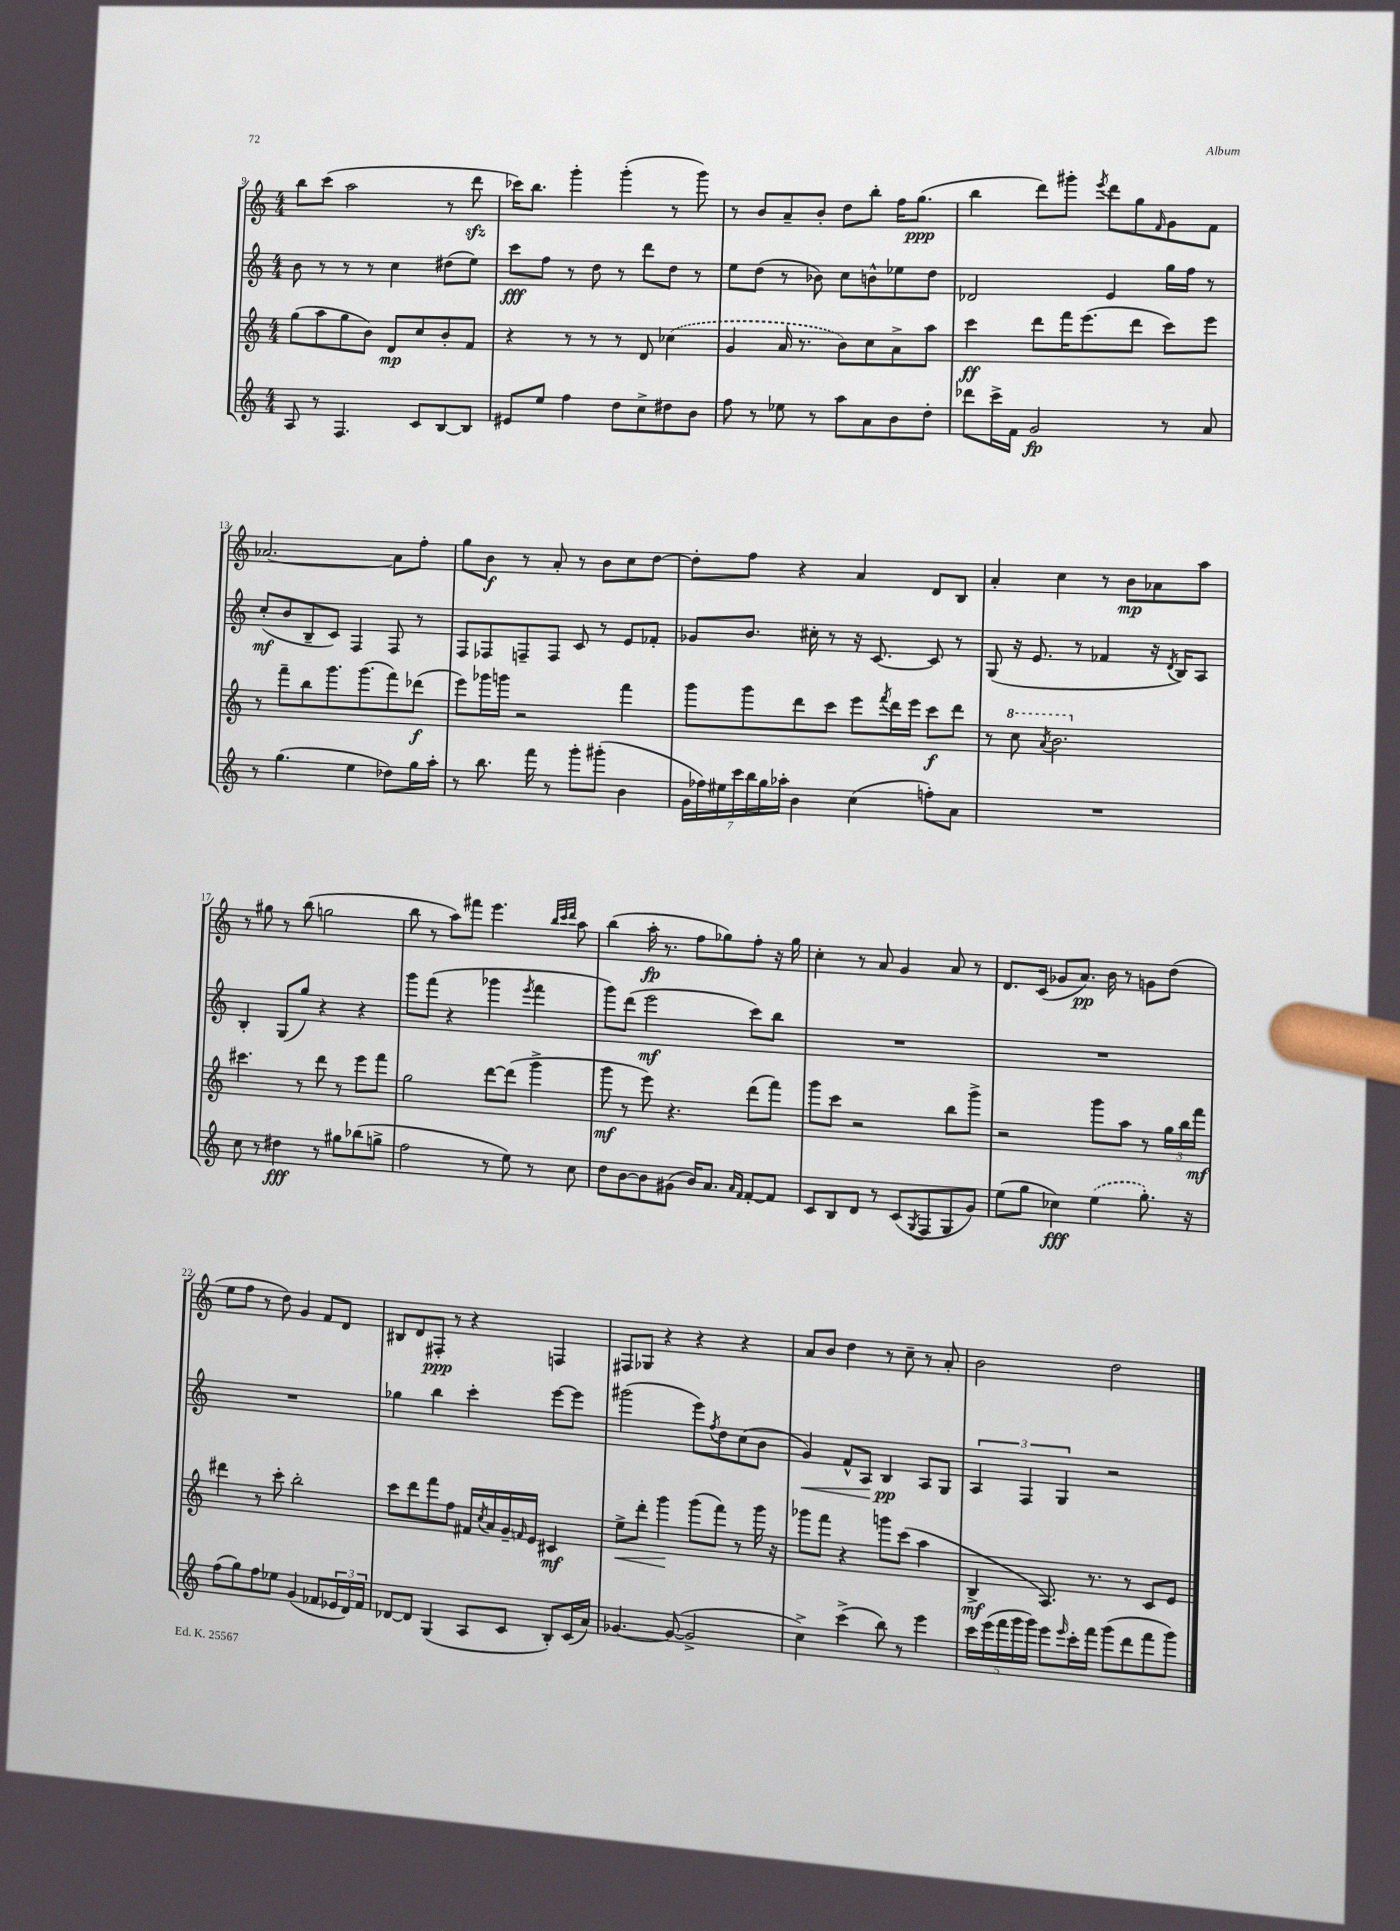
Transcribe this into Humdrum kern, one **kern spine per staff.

**kern	**kern	**kern	**kern
*staff4	*staff3	*staff2	*staff1
*clefG2	*clefG2	*clefG2	*clefG2
*k[]	*k[]	*k[]	*k[]
*M4/4	*M4/4	*M4/4	*M4/4
8A/	(8gg\L	8b\	8bb\L
8r	8aa\	8r	(8ccc\J
4.F/	8gg\	8r	2aa\
.	8b\J)	8r	.
.	8d/L	4cc\	.
8c/L	8cc/	.	.
[8B/	8b'/	(8dd#\L	8r
8B/]J	8f/J	8ee\J)	8ddd\
=	=	=	=
8e#/L	4r	8ccc\L	16ccc-\LK)
.	.	.	8.bb\J
8ee/J	.	8ff\J	.
4ff\	8r	8r	4ggg'\
.	8r	8dd\	.
8dd\L	8r	8r	(4ggg'\
8cc^\	8d/	8ddd\L	.
8dd#\	(4cc-\	8dd\J	8r
8b\J	.	8r	8ggg\)
=	=	=	=
8ff\	4g/	8ee\L	8r
8r	.	(8dd\J	8b/L
8ee-\	16a/	8r	8a~/
.	8.r	.	.
8r	.	8b-\)	8b'/J
8aa\L	8b\L)	8cc\L	8dd\L
8a\	8cc\	8b^^\	8bb'\J
8b\	8a^\	8ee-\	16ff\LK
.	.	.	(8.gg\J
8dd'\J	8aa\J	8dd\J	.
=	=	=	=
8ddd-\L	4ccc\	2d-/	4bb\
16ccc^\L	.	.	.
16f\JJ	.	.	.
2g/	8ddd\L	.	8ddd\L)
.	16fff\K	.	8ggg#'\J
.	(8.eee\	.	.
.	.	.	8qeee/
.	.	4e/	8ddd\L
.	8ddd\J	.	8gg\
.	.	.	16qqf/
8r	8ccc\L)	16gg\LL	8g\
.	.	16ff\JJ	.
8a/	8eee\J	8r	8f\J
=	=	=	=
8r	8r	(8cc'/L	[2.a-/
(4.gg\	8fff~\L	8b/	.
.	8bb\	8B~/	.
.	8.ggg\	8c/J)	.
4ee\	.	4F/	.
.	(8.ggg\	.	.
8dd-\L)	8fff\)	8F/	8a-\]L
16gg\L	(8ddd-\J	8r	8ff'\J
16aa'\JJ	.	.	.
=	=	=	=
8r	8eee\L)	8F/L	8gg\L
8.bb\	16ggg-\L	8F-/	8b\J
.	16ggg\JJ	.	.
.	2r	8F~/	8r
16fff\	.	.	.
8r	.	8F/J	8a'/
8ggg'\L	.	8c/	8r
(8ggg#'\J	.	8r	8b\L
4b\	4fff\	8e/L	8cc\
.	.	8f-'/J	[8dd\J
=	=	=	=
28g\LL	8ggg\L	8g-/L	8dd'\]L
28ff-\)	.	.	.
28ee#\	.	.	.
28ccc\	.	.	.
.	8ggg\	8.b/J	8ff\J
28bb\	.	.	.
28gg\	.	.	.
28aa-'\JJ	.	.	.
4b\	8ddd\	.	4r
.	.	16cc#'\	.
.	8ccc\J	8r	.
(4cc\	8eee\L	16r	4a/
.	.	[8.c/	.
.	8qfff/	.	.
.	16ddd\L	.	.
.	16eee\JJ	.	.
8ff'\L)	8ccc\L	8c/]	8d/L
8a\J	8ddd\J	8r	8B/J
=	=	=	=
1r	8r	(8G/	4a'/
.	8ccc\	16r	.
.	.	8.e/	.
.	8qaa/	.	.
.	2.bb\	.	4cc\
.	.	8r	.
.	.	4f-/	8r
.	.	.	8b\L
.	.	16r	8a-\
.	.	8qd/	.
.	.	16B/LK)	.
.	.	8A/J	8aa\J
=	=	=	=
8cc\	4.ccc#\	4B'/	8r
8r	.	.	8gg#\
4dd#\	.	(8G/L	8r
.	8r	8gg/J)	(8bb\
8r	8ddd\	4r	2gg\
8gg#\L	8r	.	.
(8bb-\	8eee\L	4r	.
8gg^\J	8fff\J	.	.
=	=	=	=
2ff\	2gg\	8ggg\L	8bb\
.	.	(8fff\J	8r
.	.	4r	8aa\L)
.	.	.	8fff#\J
8r	[8ddd\L	4ggg-\	4.eee\
8ee\)	(8ddd\]J	.	.
.	.	8qeee/	.
8r	4ggg^\	4fff\	.
.	.	.	32qqbb/LLL
.	.	.	32qqccc/
.	.	.	32qqddd/JJJ
8cc\	.	.	8aa\
=	=	=	=
8dd\L	8ggg\	8ggg\L)	(4bb\
[8b\	8r	(8ddd\J	.
8b\]	8eee\)	2eee\	16aa'\
.	.	.	8.r
(8g#\J	4.r	.	.
16b/LK)	.	.	8ff\L
8.a/J	.	.	.
.	.	.	8gg-\)
16qqa/LL	.	.	.
16qqf/JJ	.	.	.
[8f'/L	(8ddd\L	8ccc\L)	8ff'\J
8f/]J	8fff\J)	8bb\J	16r
.	.	.	16gg-\
=	=	=	=
8c/L	8ggg\L	1r	4cc'\
8B/	8ccc\J	.	.
8d/J	2r	.	8r
8r	.	.	8a/
(8c/L	.	.	4g/
8qG/	.	.	.
8F/	.	.	.
8G/	8bb\L	.	8a/
8g/J)	8ggg^\J	.	8r
=	=	=	=
(8ee\L	2r	1r	8.d/L
8gg\J	.	.	.
.	.	.	(16c/Jk
4cc-\)	.	.	8g-/L
.	.	.	8.a/J)
(4ee\	8ggg\L	.	.
.	.	.	16b\
.	8aa\J	.	8r
8.gg'\)	8r	.	8g\L
.	24gg\LL	.	(8dd\J
.	24bb\	.	.
16r	.	.	.
.	24fff\JJ	.	.
=	=	=	=
(8ff\L	4ddd#\	1r	8ee\L
8gg\)	.	.	8ff\J
8ff\	8r	.	8r
8ee-\J	8ccc'\	.	8dd\)
(4g/	2bb'\	.	4g/
8f-/L	.	.	8f/L
24e-/L	.	.	8d/J
24d/)	.	.	.
24f-/JJ	.	.	.
=	=	=	=
[8d-/L	8ccc\L	4gg-\	8B#/L
8d-/]J	8ddd\	.	8d/
(4G/	8fff\	4bb\	8F#'/J
.	8ff\J	.	8r
8A/L	16f#/LL	4ccc'\	4r
.	8qcc/	.	.
.	16a/	.	.
8c/J	16g~/	.	.
.	16qqf/	.	.
.	16e/JJ	.	.
8B'/L)	4c#/	[8eee\L	4F/
(16c/L	.	8eee\]J	.
16a/JJ)	.	.	.
=	=	=	=
[4.g-/	8ee^\L	(2ggg#\	8F#/L
.	8ddd'\J	.	8G-/J
.	4ggg\	.	4r
(8g-/_	.	.	.
2g-^/]	(8ggg\L	8eee\L)	4r
.	.	8qff/	.
.	8fff\J)	8dd\	.
.	8r	(8cc\	4r
.	16ggg\	8b\J	.
.	16r	.	.
=	=	=	=
4cc^\)	8ggg-\L	4g/)	8a/L
.	8fff\J	.	8b/J
(4ccc^\	4r	8f^^/L	4dd\
.	.	8A/J	.
8bb\)	8ggg\L	4B/	8r
8r	(8ccc\J	.	8cc~\
4eee\	4aa\	8A/L	8r
.	.	8G/J	8a'/
=	=	=	=
20ccc\LL	4B^/	6A/	2b\
(20eee\	.	.	.
20fff\	.	.	.
20ggg\	.	.	.
.	.	6F/	.
20ggg\JJ)	.	.	.
8eee\L	8.A/)	.	.
.	.	6G/	.
16qqeee/	.	.	.
16ccc'\L	.	.	.
16fff\JJ	8.r	.	.
(8ggg\L	.	2r	2dd\
8ddd\	8r	.	.
8fff\	8c/L	.	.
8ggg\J)	8e/J	.	.
==	==	==	==
*-	*-	*-	*-
